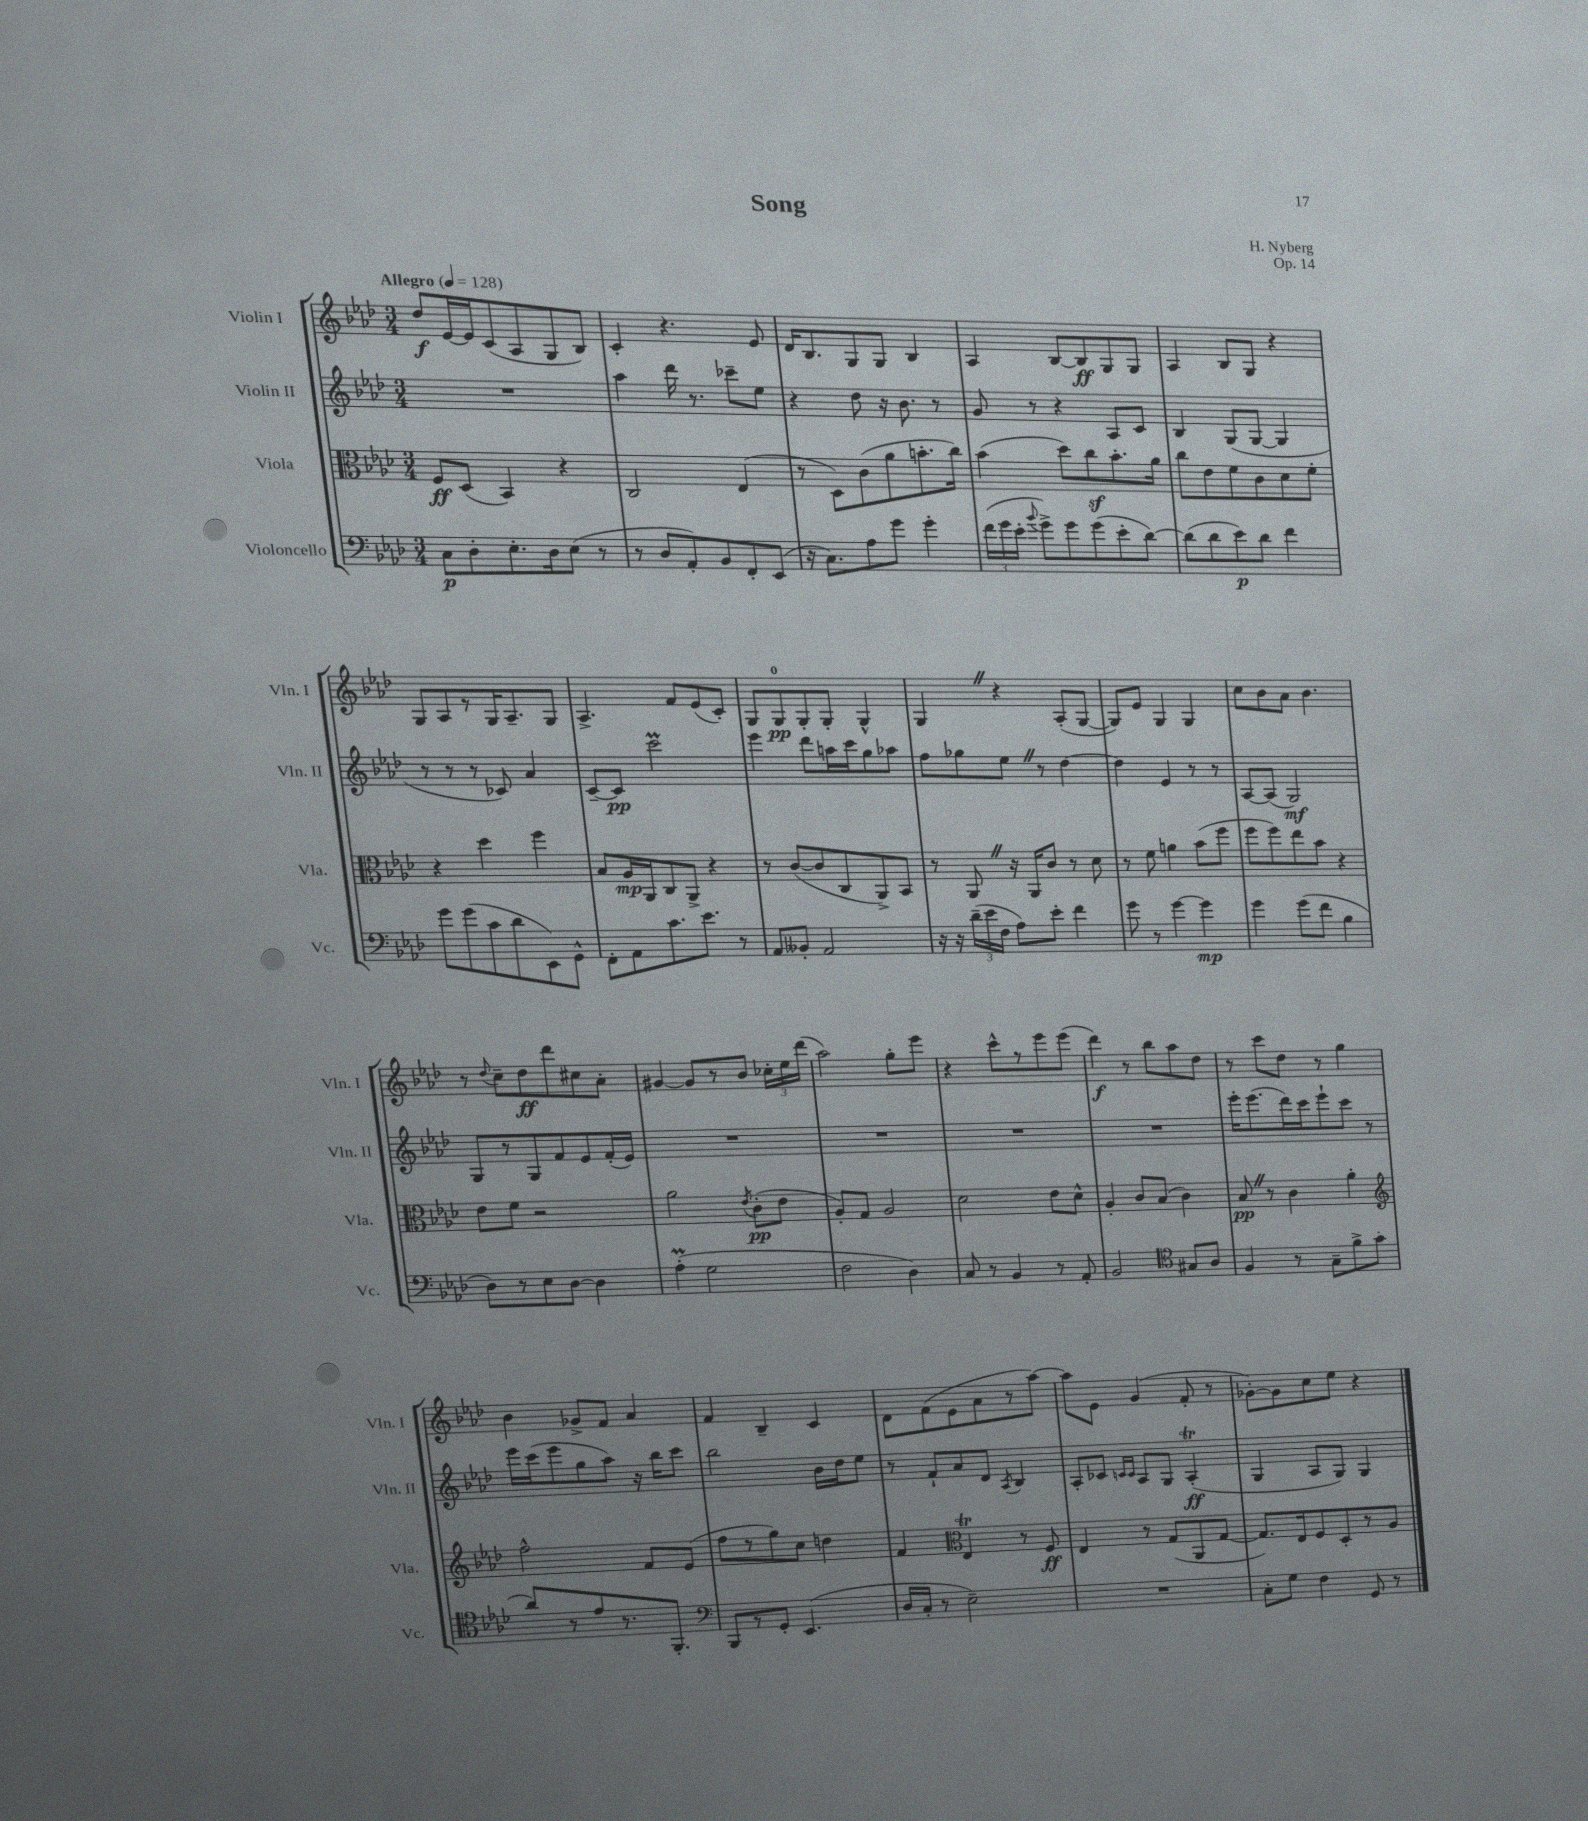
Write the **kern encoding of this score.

**kern	**kern	**kern	**kern
*staff4	*staff3	*staff2	*staff1
*clefF4	*clefC3	*clefG2	*clefG2
*k[b-e-a-d-]	*k[b-e-a-d-]	*k[b-e-a-d-]	*k[b-e-a-d-]
*M3/4	*M3/4	*M3/4	*M3/4
*MM128	*MM128	*MM128	*MM128
8C\L	8F/L	2.r	8dd-/L
8D-'\	(8D-/J	.	[16e-/L
.	.	.	16e-/]J
8.E-'\	4BB-/)	.	(8c/
.	.	.	8A-/
16D-\k	.	.	.
(8E-\J	4r	.	8G/
8r	.	.	8B-/J)
=	=	=	=
8r	2C/	4aa-\	4c'/
8D-/L	.	.	.
8AA-'/)	.	16ddd-\	4.r
.	.	8.r	.
8BB-/	.	.	.
8FF'/	(4E-/	8ccc-~\L	.
(8EE-/J	.	8ee-\J	8e-/
=	=	=	=
16r	8r	4r	16d-/LK
8.C\L)	.	.	8.B-/
.	8D-\L)	.	.
8A-\	(8c\	8dd-\	8G/
8g\J	8a-\	16r	8G/J
.	.	8.b-\	.
4g'\	8.b'\	.	4B-/
.	.	8r	.
.	16cc\Jk)	.	.
=	=	=	=
(24f\LL	(4b-\	8g/	4A-/
24g\	.	.	.
24e-'\JJ	.	.	.
8qqb-/	.	.	.
8g^\L)	.	8r	.
8g\	8dd-\L)	4r	[8B-/L
(8g\	8cc\	.	8B-/]
8e-'\	8.b-'\	8A-/L	8G/
[8d-\J)	.	8c/J	8G/J
.	16a-\Jk	.	.
=	=	=	=
(8d-\]L	8cc\L	4B-/	4A-/
8d-\	8e-\	.	.
8e-\)	8f\	(8G/L	8B-/L
8d-\J	8c\	[8G/J	8G/J
4f\	8d-\	4G/]	4r
.	8f'\J	.	.
=	=	=	=
8g\L	4r	8r	8G/L
(8g\	.	8r	8A-/
8c\	4dd-\	8r	8r
8d-\	.	8c-/)	16G/K
.	.	.	8.A-~/
8EE-\)	4ff\	4a-/	.
8GG^^\J	.	.	8G/J
=	=	=	=
8FF'\L	8B-/L	[8c~/L	4.A-^/
8AA-\	16A-/L	8c/]J	.
.	16AA-/J	.	.
8.c\	8C/	2ccc\	.
.	8AA-^/J	.	8f/L
8.e-\J	.	.	.
.	4r	.	(8e-/
8r	.	.	8c'/J)
=	=	=	=
8AA-/L	8r	4eee-\	8G/L
8BB--'/J	([8c/L	.	8G/
2AA-/	8c/]	8ddd-\L	8G'/
.	8C/	16aa\L	8G'/J
.	.	16ccc\J	.
.	8AA-^/)	8gg\	4G^^/
.	8BB-/J	8aa-\J	.
=	=	=	=
16r	8r	8ff\L	4G/
16r	.	.	.
(24d-~\LL	8AA-/	8gg-\	.
24e-\	.	.	.
24F\JJ	.	.	.
8A-\L)	16r	8ee-\J	4r
.	16AA-/LK	.	.
8e-'\J	8c/J	8r	.
4f\	8r	[4dd-\	(8A-'/L
.	8d-\	.	[8G/J
=	=	=	=
8g\	8r	4dd-\]	8G/]L)
8r	8f\	.	8e-/J
[4g\	4a\	4e-/	4G/
4g\]	(8b-\L	8r	4G/
.	8ff\J	8r	.
=	=	=	=
4g\	8ff\L	[8A-/L	8cc\L
.	8ff\)	(8A-/]J	8b-\
(8g\L	8ee-\	2G/)	8a-\J
8f\J	8b-\J	.	4.b-\
4B-\	4r	.	.
=	=	=	=
8D-\L)	8e-\L	8G/L	8r
.	.	.	8qqdd-/
8r	8f\J	8r	8cc~\L
8E-\	2r	8G/	8dd-\
[8D-\J	.	8f/	8ddd-\
4D-\]	.	8e-/	8cc#\
.	.	(16f'/L	8a-'\J
.	.	16e-/JJ)	.
=	=	=	=
(4A-'\	2a-\	2.r	[4g#/
2G\	.	.	8g#/]L
.	.	.	8r
.	8qe-/	.	.
.	(8c'\L	.	8b-/J
.	8e-\J	.	24cc-'\LL
.	.	.	24ee-\
.	.	.	(24ddd-\JJ
=	=	=	=
2F\	8A-'/L)	2.r	2aa-\)
.	8G/J	.	.
.	2A-/	.	.
4D-\)	.	.	8gg'\L
.	.	.	8eee-\J
=	=	=	=
8C/	2d-\	2.r	4r
8r	.	.	.
4BB-/	.	.	8ccc^^\L
.	.	.	8r
8r	8e-\L	.	8eee-\
8AA-'/	8d-^^\J	.	(8eee-\J
=	=	=	=
2BB-/	4A-'/	2.r	4ddd-\)
.	8c/L	.	8r
.	(8B-/J	.	8bb-\L
*clefC4	*	*	*
8G#/L	4c\)	.	8aa-\
8A-/J	.	.	8dd-\J
=	=	=	=
4F/	8B-/	16eee-'\LK	8r
.	.	(8.eee-\	.
.	8r	.	8ccc\L
8r	4c\	16ddd-\L)	8dd-\J
.	.	16ccc\J	.
8G~\L	.	8eee-`\	8r
8f^\	4a-'\	8ccc\J	4gg\
(8g\J	.	8r	.
=	=	=	=
*	*clefG2	*	*
8a-/L)	2ff^^\	16eee-\LL	4b-\
.	.	(16ccc\J	.
8r	.	8eee-\	.
8e-/	.	8gg\	8g-^/L
8.r	.	8aa-\J)	8f/J
.	8f/L	16r	4a-/
8.FF'/J	.	16bb-\LK	.
.	(8e-/J	8ccc\J	.
=	=	=	=
*clefF4	*	*	*
8BBB-/L	8ff\L	2bb-\	4f/
8r	8r	.	.
8GG'/J	8gg\)	.	4B-~/
(4.EE-/	8cc\J	.	.
.	4dd\	16b-\LL	4c/
.	.	16dd-\J	.
.	.	8ee-\J	.
=	=	=	=
16D-/LL	4f/	8r	8d-\L
16C'/JJ	.	.	.
8r	.	8f`/L	(8f\
*	*clefC3	*	*
2E-~\)	4E-/	8a-/	8e-\
.	.	8d-/J	8a-\
.	.	8qA-/	.
.	8r	4B-/	8r
.	8F/	.	[8aa-\J)
=	=	=	=
2.r	4E-/	8A-'/L	8aa-\]L
.	.	8c-/J	8e-\J
.	.	16qqc/LL	.
.	.	16qqc/JJ	.
.	8r	8A-/L	(4g/
.	(8G/L	8G/J	.
.	8AA-/	(4A-'/	8f'/
.	[8G/J	.	8r
=	=	=	=
8C'\L	8.G/]L)	4G/	[8g-'\L)
8G\J	.	.	8g-\]
.	16E-/k	.	.
4F\	8F/	8A-/L	8cc\
.	8D-'/	8G/J)	8ee-\J
8GG/	8r	4G/	4r
8r	8A-/J	.	.
==	==	==	==
*-	*-	*-	*-
